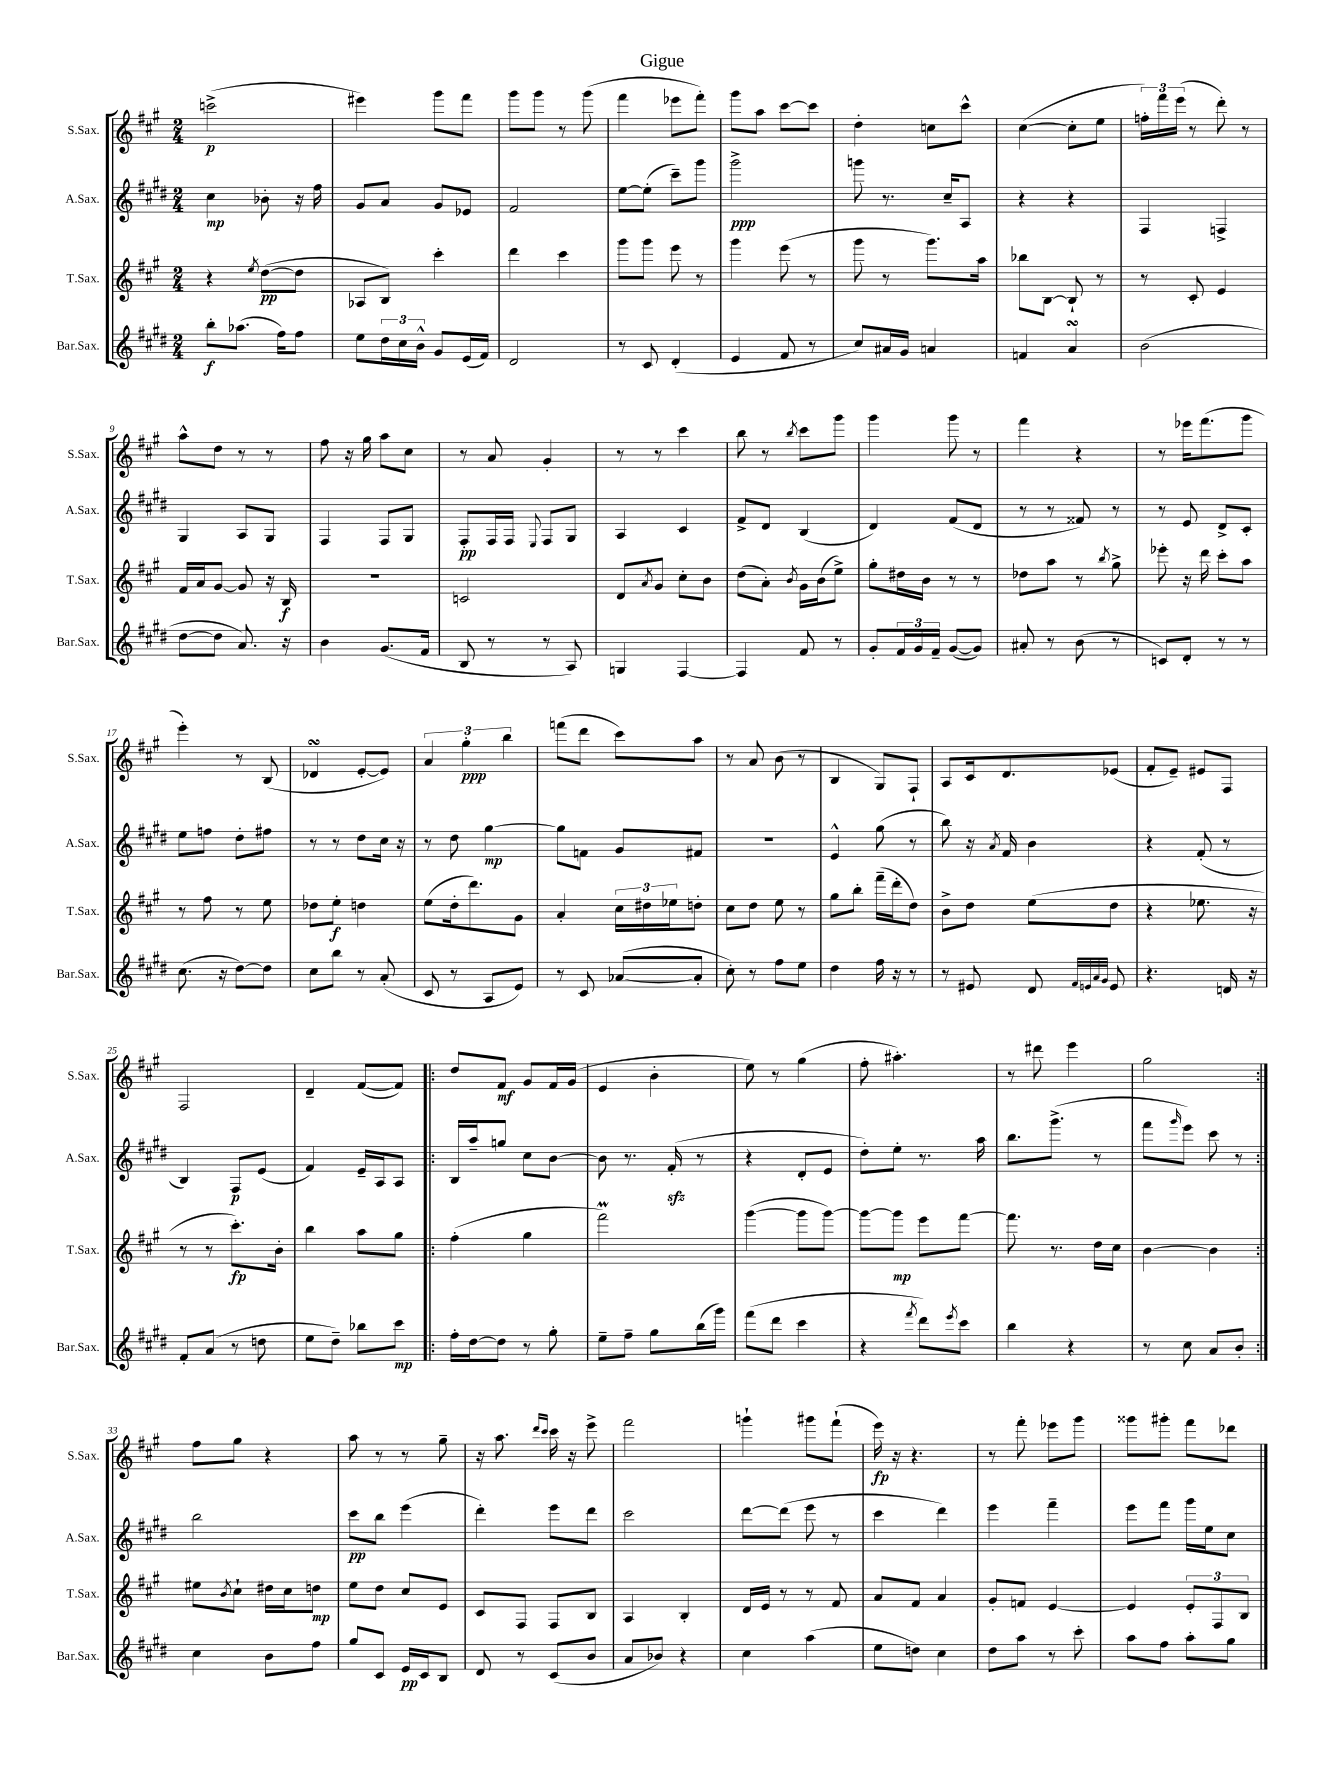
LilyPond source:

\header { title = "Gigue" }
<<
\new StaffGroup <<
\new Staff = "s0" \with { instrumentName = "S.Sax." shortInstrumentName = "S.Sax." } {
    \clef treble \key a \major \numericTimeSignature \time 2/4
    c'''2->\p( |
    eis'''4) gis'''8 fis'''8 |
    gis'''8 gis'''8 r8 gis'''8( |
    fis'''4 ees'''8 fis'''8-.) |
    gis'''8 a''8 cis'''8~ cis'''8 |
    d''4-. c''8 cis'''8-^ |
    cis''4~( cis''8-. e''8 |
    \tuplet 3/2 { f''16-.) fis'''16 e'''16( } r8 d'''8-.) r8 |
    a''8-^ d''8 r8 r8 |
    fis''8 r16 gis''16 a''8 cis''8 |
    r8 a'8 gis'4-. |
    r8 r8 cis'''4 |
    b''8 r8 \acciaccatura { b''8 } cis'''8 gis'''8 |
    gis'''4 gis'''8 r8 |
    fis'''4 r4 |
    r8 ees'''16 fis'''8.( gis'''8 |
    e'''4-.) r8 b8( |
    des'4\turn e'8~-. e'8) |
    \tuplet 3/2 { a'4 gis''4-.\ppp b''4 } |
    f'''8( d'''8 cis'''8) a''8 |
    r8 a'8 b'8( r8 |
    b4 gis8) fis8-! |
    a8 cis'16 d'8. ees'8( |
    fis'8-. e'8--) eis'8 fis8 |
    fis2 |
    d'4-- fis'8~( fis'8) |
    \repeat volta 2 { d''8 fis'8\mf gis'8 fis'16 gis'16( |
    e'4 b'4-. |
    e''8) r8 gis''4( |
    fis''8-. ais''4.-.) |
    r8 dis'''8 e'''4 |
    gis''2 | }
    fis''8 gis''8 r4 |
    a''8 r8 r8 gis''8-- |
    r16 a''8. \grace { d'''16 cis'''16 } cis'''16 r16 e'''8-> |
    fis'''2 |
    g'''4-! gis'''8 fis'''8-!( |
    e'''16\fp) r16 r4. |
    r8 fis'''8-. ees'''8 gis'''8 |
    gisis'''8 gis'''8-. fis'''8 des'''8 \bar "|." |
}
\new Staff = "s1" \with { instrumentName = "A.Sax." shortInstrumentName = "A.Sax." } {
    \clef treble \key e \major \numericTimeSignature \time 2/4
    cis''4\mp bes'8-. r16 fis''16 |
    gis'8 a'8 gis'8 ees'8 |
    fis'2 |
    e''8~ e''8-.( cis'''8--) gis'''8 |
    gis'''2->\ppp |
    g'''8 r8. cis''16-- a8 |
    r4 r4 |
    fis4 f4-> |
    gis4 a8 gis8 |
    fis4 fis8 gis8 |
    fis8-.\pp fis16 fis16 \appoggiatura { e8 } fis8 gis8 |
    a4 cis'4 |
    fis'8-> dis'8 b4( |
    dis'4) fis'8( dis'8 |
    r8 r8 fisis'8) r8 |
    r8 e'8 dis'8-> cis'8-. |
    e''8 f''8 dis''8-. fis''8 |
    r8 r8 dis''8 cis''16 r16 |
    r8 dis''8 gis''4~\mp |
    gis''8 f'8 gis'8 fis'8 |
    r2 |
    e'4-^ gis''8( r8 |
    b''8) r16 \acciaccatura { a'8 } fis'16 b'4 |
    r4 fis'8-.( r8 |
    b4) fis8\p e'8( |
    fis'4) e'16-- a16 a8 |
    \repeat volta 2 { b16 a''16-- g''8 cis''8 b'8~ |
    b'8 r8. fis'16-.\sfz( r8 |
    r4 dis'8-. e'8 |
    dis''8-.) e''8-. r8. a''16 |
    b''8. gis'''8.->( r8 |
    fis'''8 \grace { gis'''16 } e'''8) cis'''8 r8 | }
    b''2 |
    cis'''8\pp b''8 e'''4( |
    dis'''4-.) e'''8 dis'''8 |
    cis'''2 |
    dis'''8~ dis'''8( e'''8 r8 |
    cis'''4 dis'''4) |
    e'''4 fis'''4-- |
    e'''8 fis'''8 gis'''16 e''16 cis''8 \bar "|." |
}
\new Staff = "s2" \with { instrumentName = "T.Sax." shortInstrumentName = "T.Sax." } {
    \clef treble \key a \major \numericTimeSignature \time 2/4
    r4 \acciaccatura { e''8 } d''8~\pp( d''8 |
    aes8 b8) cis'''4-. |
    d'''4 cis'''4 |
    gis'''8 gis'''8 e'''8 r8 |
    gis'''4 e'''8( r8 |
    gis'''8 r8 gis'''8.) a''16 |
    bes''8 b8~ b8-! r8 |
    r8 cis'8-. e'4 |
    fis'16 a'16 gis'8~ gis'8 r16 b16\f |
    r2 |
    c'2 |
    d'8 \acciaccatura { a'8 } gis'8 cis''8-. b'8 |
    d''8( a'8-.) \acciaccatura { b'8 } gis'16 b'16( e''8->) |
    gis''8-. dis''16 b'16 r8 r8 |
    des''8 a''8 r8 \acciaccatura { b''8 } gis''8-> |
    ees'''8-. r16 d'''16 cis'''8-. a''8 |
    r8 fis''8 r8 e''8 |
    des''8 e''8-.\f d''4 |
    e''8( d''16-. d'''8.) gis'8 |
    a'4-. \tuplet 3/2 { cis''16 dis''16 ees''16 } d''8-. |
    cis''8 d''8 e''8 r8 |
    gis''8 b''8-. fis'''16--( d'''16-. d''8) |
    b'8-> d''8 e''8( d''8 |
    r4 ees''8. r16 |
    r8 r8 cis'''8.-.\fp) b'16-. |
    b''4 a''8 gis''8 |
    \repeat volta 2 { fis''4-.( gis''4 |
    fis'''2\prall) |
    gis'''4~( gis'''8 gis'''8~) |
    gis'''8~ gis'''8\mp e'''8 fis'''8~ |
    fis'''8. r8. d''16 cis''16 |
    b'4~ b'4 | }
    eis''8 \acciaccatura { b'8 } cis''8-! dis''16 cis''16 d''8\mp |
    e''8 d''8 cis''8 e'8 |
    cis'8 fis8 fis8 b8 |
    a4 b4-. |
    d'16 e'16 r8 r8 fis'8 |
    a'8 fis'8 a'4 |
    gis'8-. f'8 e'4~ |
    e'4 \tuplet 3/2 { e'8-. fis8 b8 } \bar "|." |
}
\new Staff = "s3" \with { instrumentName = "Bar.Sax." shortInstrumentName = "Bar.Sax." } {
    \clef treble \key e \major \numericTimeSignature \time 2/4
    b''8-.\f aes''8.( fis''16) fis''8 |
    e''8 \tuplet 3/2 { dis''16 cis''16 b'16-^ } gis'8 e'16( fis'16) |
    dis'2 |
    r8 cis'8 dis'4-.( |
    e'4 fis'8 r8 |
    cis''8) ais'16 gis'16 a'4 |
    f'4 a'4\turn |
    b'2( |
    dis''8~ dis''8 a'8.) r16 |
    b'4 gis'8.( fis'16 |
    b8 r8 r8 a8) |
    g4 fis4~ |
    fis4 fis'8 r8 |
    gis'8-. \tuplet 3/2 { fis'16 gis'16 fis'16-- } gis'8~( gis'8) |
    ais'8-. r8 b'8( r8 |
    c'8) dis'8-. r8 r8 |
    cis''8.( r16 dis''8~) dis''8 |
    cis''8 b''8 r8 a'8-.( |
    cis'8 r8 a8 e'8) |
    r8 cis'8 aes'8~( aes'8-. |
    cis''8-.) r8 fis''8 e''8 |
    dis''4 fis''16 r16 r8 |
    r8 eis'8 dis'8 \grace { fis'32 e'32 a'32 gis'32 } e'8 |
    r4. d'16 r16 |
    fis'8-. a'8( r8 d''8 |
    e''8 dis''8--) bes''8 cis'''8\mp |
    \repeat volta 2 { fis''16-. dis''16~ dis''8 r8 gis''8-. |
    e''8-- fis''8-- gis''8 b''16( gis'''16) |
    fis'''8( dis'''8 cis'''4 |
    r4 \acciaccatura { fis'''8 } dis'''8) \acciaccatura { e'''8 } cis'''8 |
    b''4 r4 |
    r8 cis''8 a'8 b'8-. | }
    cis''4 b'8 fis''8 |
    gis''8 cis'8 e'16\pp cis'16 b8 |
    dis'8 r8 cis'8( b'8 |
    a'8 bes'8) r4 |
    cis''4 a''4( |
    e''8 d''8) cis''4 |
    dis''8 a''8 r8 cis'''8-. |
    a''8 fis''8 a''8-. gis''8 \bar "|." |
}
>>
>>
